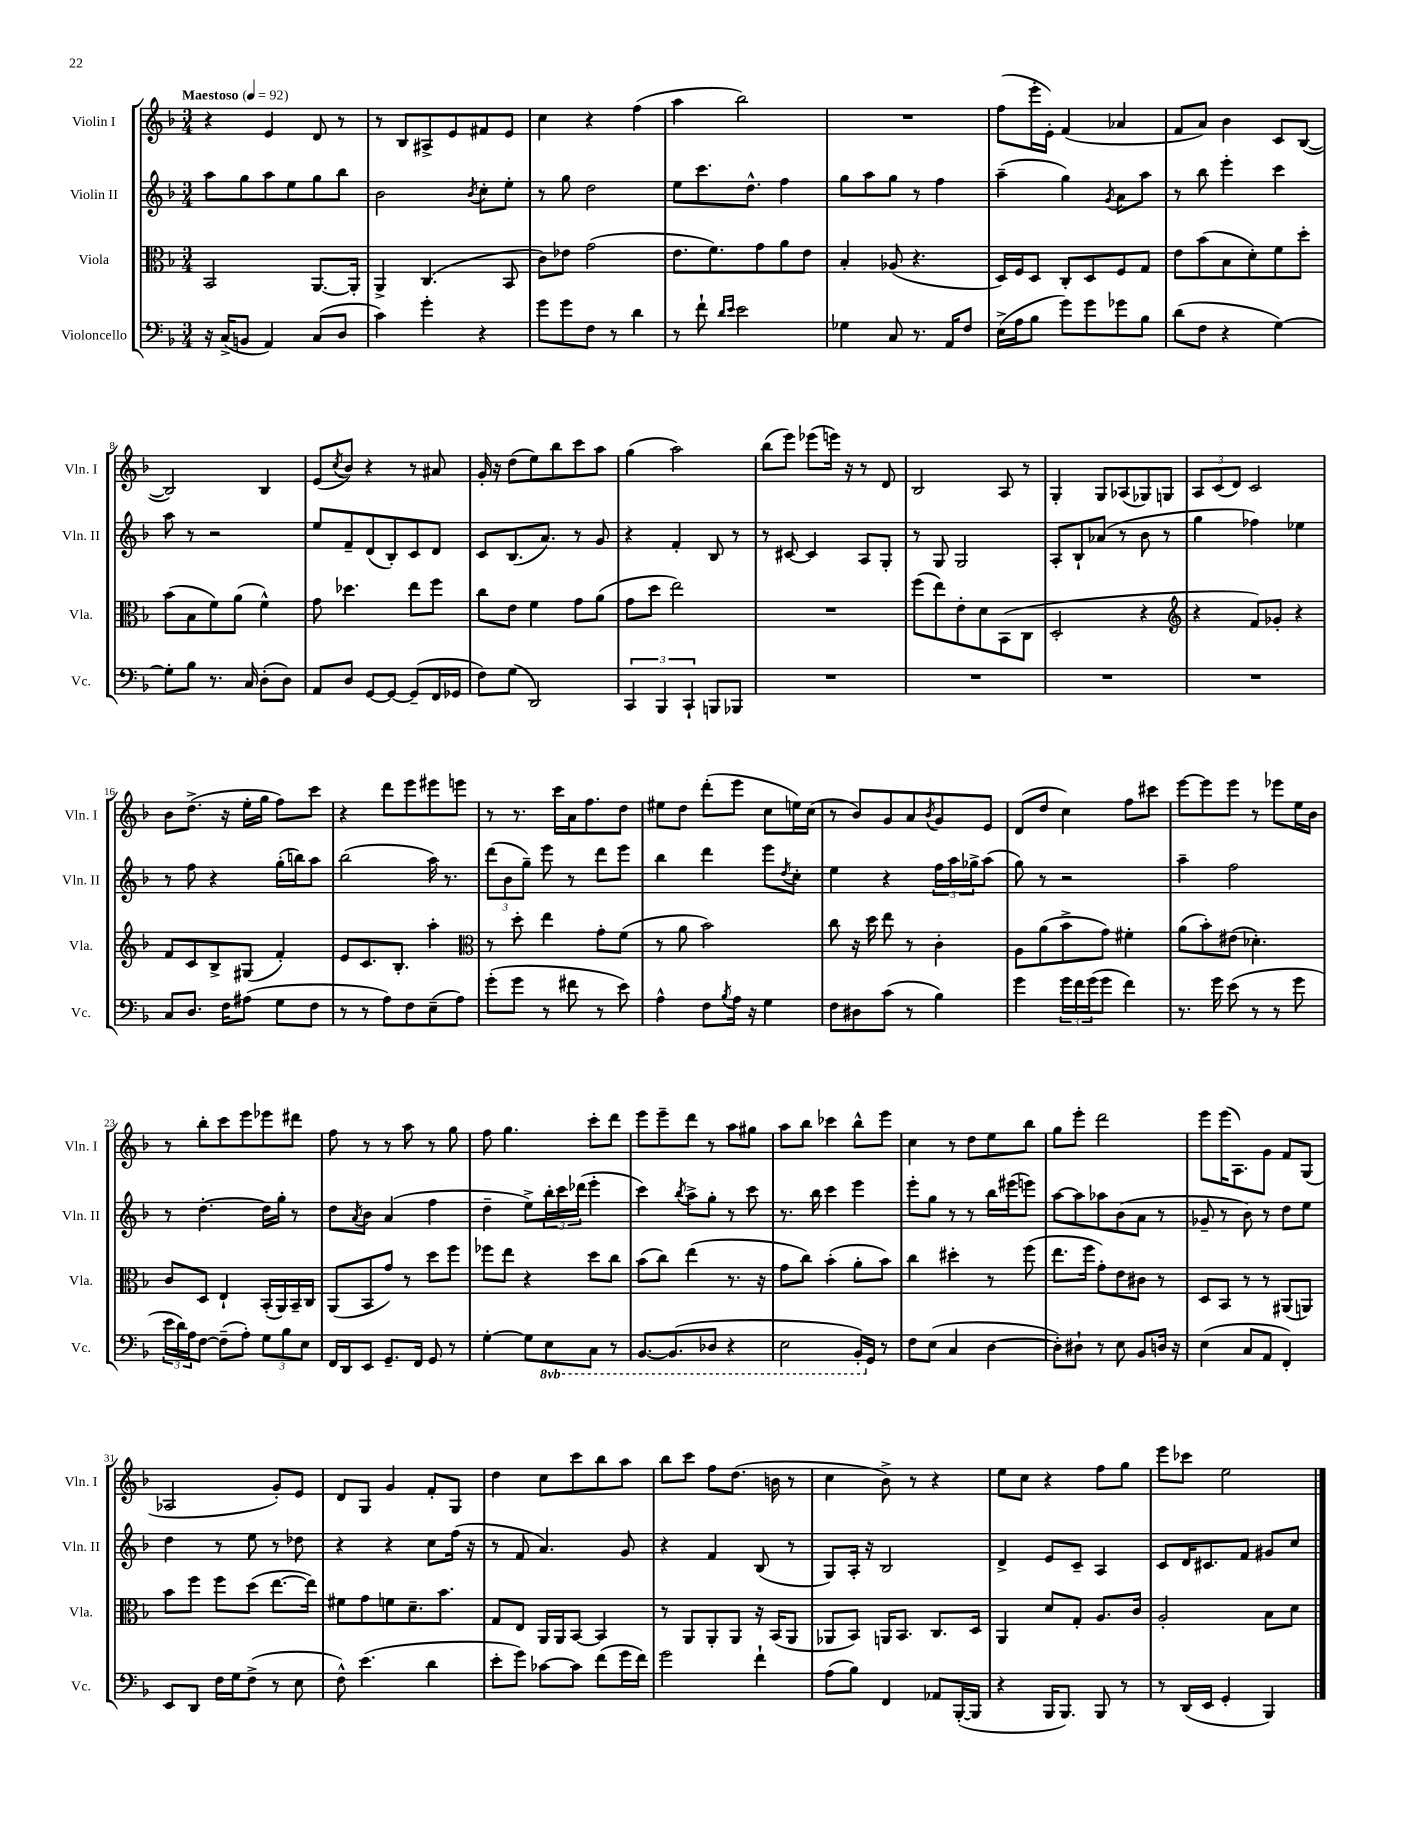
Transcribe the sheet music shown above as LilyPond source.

<<
\new StaffGroup <<
\new Staff = "s0" \with { instrumentName = "Violin I" shortInstrumentName = "Vln. I" } {
    \clef treble \key f \major \numericTimeSignature \time 3/4 \tempo "Maestoso" 4 = 92
    r4 e'4 d'8 r8 |
    r8 bes8 ais8-> e'8 fis'8 e'8 |
    c''4 r4 f''4( |
    a''4 bes''2) |
    R2. |
    f''8( e'''16-. e'16-.) f'4( aes'4 |
    f'8 a'8) bes'4 c'8 bes8~( |
    bes2) bes4 |
    e'8( \acciaccatura { c''8 } bes'8) r4 r8 ais'8 |
    g'16-. r16 d''8( e''8) bes''8 c'''8 a''8 |
    g''4( a''2) |
    bes''8( e'''8) ees'''8( e'''16) r16 r8 d'8 |
    bes2 a8 r8 |
    g4-. g8 aes8( ges8) g8 |
    \tuplet 3/2 { a8 c'8( d'8) } c'2 |
    bes'8 d''8.->( r16 e''16-. g''16 f''8) c'''8 |
    r4 d'''8 e'''8 eis'''8 e'''8 |
    r8 r8. c'''16 a'16 f''8. d''8 |
    eis''8 d''8 d'''8-.( e'''8 c''8 e''16) c''16( |
    r8 bes'8) g'8 a'8 \acciaccatura { bes'8 } g'8 e'8 |
    d'8( d''8 c''4) f''8 cis'''8 |
    e'''8~ e'''8 e'''8 r8 ees'''8 e''16 bes'16 |
    r8 bes''8-. c'''8 e'''8 ees'''8 dis'''8 |
    f''8 r8 r8 a''8 r8 g''8 |
    f''8 g''4. c'''8-. d'''8 |
    e'''8 e'''8-- d'''8 r8 a''8 gis''8 |
    a''8 bes''8 ces'''4 bes''8-^ e'''8 |
    c''4 r8 d''8 e''8 bes''8 |
    g''8 e'''8-. d'''2 |
    e'''8 e'''16( a8.) g'8 f'8 g8( |
    aes2 g'8-.) e'8 |
    d'8 g8 g'4 f'8-. g8 |
    d''4 c''8 c'''8 bes''8 a''8 |
    bes''8 c'''8 f''8 d''8.( b'16 r8 |
    c''4 bes'8->) r8 r4 |
    e''8 c''8 r4 f''8 g''8 |
    e'''8 ces'''8 e''2 \bar "|." |
}
\new Staff = "s1" \with { instrumentName = "Violin II" shortInstrumentName = "Vln. II" } {
    \clef treble \key f \major \numericTimeSignature \time 3/4
    a''8 g''8 a''8 e''8 g''8 bes''8 |
    bes'2 \acciaccatura { bes'8 } c''8-. e''8-. |
    r8 g''8 d''2 |
    e''8 c'''8. d''8.-^ f''4 |
    g''8 a''8 g''8 r8 f''4 |
    a''4--( g''4) \acciaccatura { g'8 } a'8 a''8 |
    r8 bes''8 e'''4-. c'''4 |
    a''8 r8 r2 |
    e''8 f'8-- d'8( bes8-.) c'8 d'8 |
    c'8 bes8.( a'8.) r8 g'8 |
    r4 f'4-. bes8 r8 |
    r8 cis'8~ cis'4 a8 g8-. |
    r8 g8 g2 |
    a8-. bes8-! aes'8( r8 bes'8 r8 |
    g''4 fes''4) ees''4 |
    r8 f''8 r4 g''16-.( b''16) a''8 |
    bes''2( a''16) r8. |
    \tuplet 3/2 { d'''8( bes'8 g''8--) } e'''8 r8 d'''8 e'''8 |
    bes''4 d'''4 e'''8 \acciaccatura { d''8 } c''8-. |
    e''4 r4 \tuplet 3/2 { f''16 a''16 ges''16-> } a''8( |
    g''8) r8 r2 |
    a''4-- f''2 |
    r8 d''4.~-. d''16 g''16-. r8 |
    d''8 \acciaccatura { a'8 } bes'8 a'4( f''4 |
    d''4-- e''8->) \tuplet 3/2 { bes''16-. c'''16 des'''16( } e'''4-. |
    c'''4) \acciaccatura { bes''8 } a''8-> g''8-. r8 c'''8 |
    r8. bes''16 c'''4 e'''4 |
    e'''8-. g''8 r8 r8 bes''16 eis'''16( e'''8) |
    a''8~ a''8 aes''8 bes'8( a'8 r8 |
    ges'8-- r8 bes'8) r8 d''8 e''8 |
    d''4 r8 e''8 r8 des''8 |
    r4 r4 c''8 f''16( r16 |
    r8 f'8 a'4.) g'8 |
    r4 f'4 bes8( r8 |
    g8) a16-. r16 bes2 |
    d'4-> e'8 c'8-- a4 |
    c'8 d'16 cis'8. f'8 gis'8 c''8 \bar "|." |
}
\new Staff = "s2" \with { instrumentName = "Viola" shortInstrumentName = "Vla." } {
    \clef alto \key f \major \numericTimeSignature \time 3/4
    bes,2 a,8.~ a,16-. |
    a,4-> c4.( bes,8 |
    c'8) ees'8 g'2( |
    e'8. f'8.) g'8 a'8 e'8 |
    bes4-. aes8( r4. |
    d16) f16 d8 c8-. d8 f8 g8 |
    e'8 bes'8( bes8 d'8-.) f'8 d''8-. |
    bes'8( bes8 f'8) a'8( f'4-^) |
    g'8 des''4. e''8 f''8 |
    c''8 e'8 f'4 g'8 a'8( |
    g'8 d''8 e''2) |
    R2. |
    f''8( e''8) e'8-. d'8 bes,8( c8 |
    d2-. r4 |
    \clef treble r4 f'8) ges'8-. r4 |
    f'8 c'8 bes8-> gis8( f'4-.) |
    e'8 c'8. bes8.-. a''4-. |
    \clef alto r8 d''8-. e''4 g'8-. f'8( |
    r8 a'8 bes'2) |
    c''8 r16 d''16 e''8 r8 c'4-. |
    a8 a'8( bes'8-> g'8) fis'4-. |
    a'8( bes'8-.) eis'8( des'4.-.) |
    c'8 d8 e4-! bes,16-.( a,16) bes,16-- c16 |
    a,8( bes,8 g'8) r8 d''8 f''8 |
    fes''8 e''8 r4 d''8 c''8 |
    bes'8( c''8) e''4( r8. r16 |
    g'8 c''8) bes'4-.( a'8-. bes'8) |
    c''4 dis''4-. r8 f''8( |
    e''8. f''16 g'8-.) e'8 cis'8 r8 |
    d8 bes,8 r8 r8 ais,8( a,8) |
    bes'8 f''8 f''8 d''8( e''8.~ e''16) |
    fis'8 g'8 f'8 d'8.-- bes'8. |
    g8 e8 a,16 a,16 bes,8~ bes,4 |
    r8 a,8 a,8-. a,8 r16 bes,16( a,8 |
    aes,8 bes,8) a,16 bes,8. c8. d16 |
    a,4 d'8 g8-. a8. c'16 |
    a2-. bes8 d'8 \bar "|." |
}
\new Staff = "s3" \with { instrumentName = "Violoncello" shortInstrumentName = "Vc." } {
    \clef bass \key f \major \numericTimeSignature \time 3/4 \set Staff.ottavationMarkups = #ottavation-simple-ordinals
    r16 c16->( b,8 a,4) c8( d8 |
    c'4) g'4-. r4 |
    g'8 g'8 f8 r8 d'4 |
    r8 f'8-! \grace { d'16 e'16 } e'2 |
    ges4 c8 r8. a,16 f8 |
    e16->( a16 bes8 g'8) g'8 ges'8 bes8 |
    d'8( f8 r4 g4~) |
    g8-. bes8 r8. c16 d8-.( d8) |
    a,8 d8 g,8~ g,8~ g,8--( f,16 ges,16 |
    f8) g8( d,2) |
    \tuplet 3/2 { c,4 bes,,4 c,4-! } b,,8 bes,,8 |
    R2. |
    R2. |
    R2. |
    R2. |
    c8 d8. f16 ais8( g8 f8 |
    r8 r8 a8) f8 e8--( a8) |
    g'8-.( g'8 r8 fis'8 r8 e'8) |
    a4-^ f8 \acciaccatura { bes8 } a16 r16 g4 |
    f8 dis8 c'8( r8 bes4) |
    g'4 \tuplet 3/2 { g'16 f'16 g'16( } g'8 f'4) |
    r8. g'16 e'8( r8 r8 g'8 |
    \tuplet 3/2 { e'16 d'16) a16 } f8~ f8--( a8-.) \tuplet 3/2 { g8 bes8 e8 } |
    f,16 d,16 e,8 g,8.-- f,16 g,8 r8 |
    g4~-. g8 \ottava #-1 e,8 c,8 r8 |
    bes,,8.~ bes,,8.( des,8 r4 |
    e,2 bes,,16-.) \ottava #0 g,16 r8 |
    f8 e8( c4 d4~ |
    d8-.) dis8-! r8 e8 bes,8 d16 r16 |
    e4( c8 a,8 f,4-.) |
    e,8 d,8 f16 g16 f8->( r8 e8 |
    f8-^) e'4.( d'4 |
    e'8-. g'8) ces'8~ ces'8 f'8( g'16 f'16) |
    g'2 f'4-! |
    a8( bes8) f,4 aes,8 bes,,16~-.( bes,,16 |
    r4 bes,,16 bes,,8.) bes,,8 r8 |
    r8 d,16( e,16 g,4-. bes,,4) \bar "|." |
}
>>
>>
